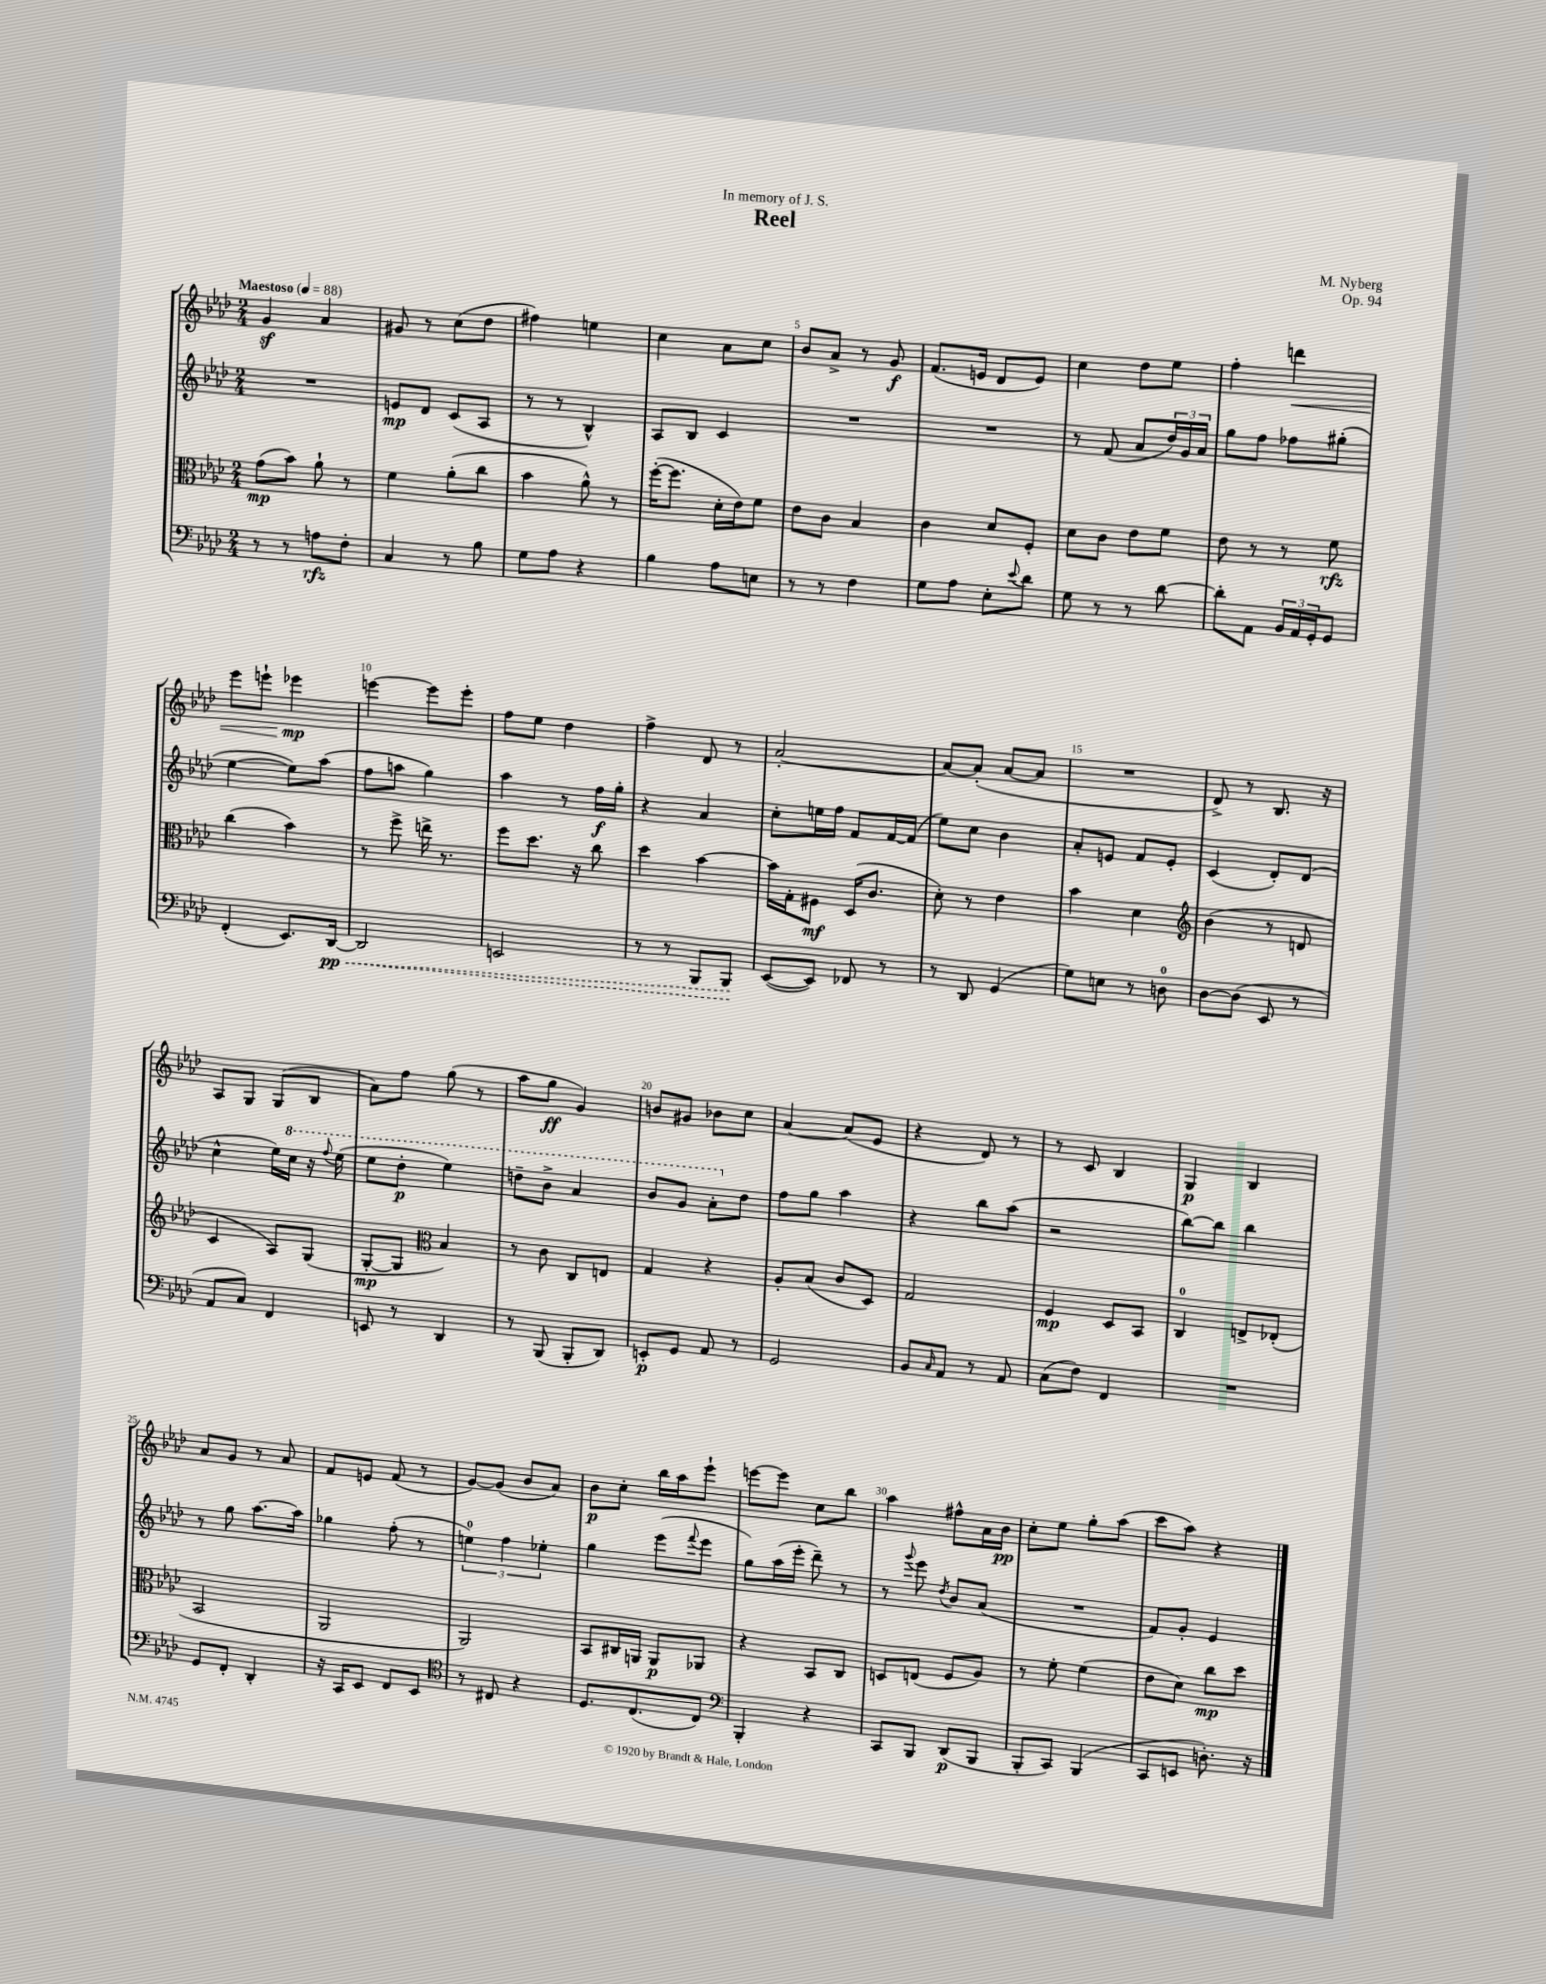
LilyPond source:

\header { title = "Reel" composer = "M. Nyberg" dedication = "In memory of J. S." opus = "Op. 94" }
<<
\new StaffGroup <<
\new Staff = "s0" {
    \clef treble \key aes \major \numericTimeSignature \time 2/4 \tempo "Maestoso" 4 = 88
    g'4\sf aes'4 |
    gis'8 r8 c''8( des''8 |
    fis''4) e''4 |
    c''4 aes'8 c''8 |
    bes'8 aes'8-> r8 g'8\f |
    f'8.( e'16 des'8 e'8) |
    c''4 des''8 ees''8 |
    f''4-. d'''4\< |
    ees'''8 e'''8-! ees'''4\mp\! |
    e'''4~ e'''8 e'''8-. |
    f''8 ees''8 des''4 |
    f''4-> des'8 r8 |
    aes'2~-. |
    aes'8~ aes'8-.( aes'8~ aes'8 |
    R2 |
    des'8->) r8 bes8. r16 |
    aes8 g8 g8( bes8 |
    aes'8) f''8 g''8( r8 |
    aes''8 g''8\ff g'4) |
    b'8 gis'8 bes'8 c''8 |
    aes'4~ aes'8( ees'8 |
    r4 des'8) r8 |
    r8 c'8 bes4 |
    g4\p bes4 |
    aes'8 g'8 r8 aes'8 |
    f'8 e'8 f'8( r8 |
    g'8~) g'8( bes'8 aes'8) |
    bes'8\p c''8-. bes''16 aes''16 ees'''8-! |
    e'''8~ e'''8 c''8 bes''8 |
    aes''4 fis''8-^ aes'16 bes'16\pp |
    c''8-. ees''8 g''8-. aes''8( |
    c'''8 aes''8) r4 \bar "|." |
}
\new Staff = "s1" {
    \clef treble \key aes \major \numericTimeSignature \time 2/4
    R2 |
    e'8\mp des'8 c'8( aes8 |
    r8 r8 bes4-^) |
    aes8 bes8 c'4 |
    R2 |
    R2 |
    r8 f'8( aes'8 \tuplet 3/2 { des''16) g'16 aes'16 } |
    g''8 f''8 fes''8 gis''8-.( |
    ees''4~ ees''8) aes''8( |
    f''8 a''8 g''4) |
    aes''4 r8 f''16\f g''16-. |
    r4 aes'4 |
    c''8-. e''16 f''16 f'8 f'16~ f'16( |
    ees''8) c''8 bes'4 |
    aes'8-. e'8 f'8 e'8-. |
    c'4( des'8-.) des'8( |
    c''4-^ ees''16) \ottava #1 c'''16 r16 \appoggiatura { f'''8 } ees'''16( |
    ees'''8 des'''8-.\p ees'''4) |
    d'''8-- bes''8-> aes''4 |
    bes''8 g''8 aes''8-. \ottava #0 des''8 |
    f''8 g''8 aes''4 |
    r4 bes''8 aes''8( |
    r2 |
    bes''8~) bes''8 bes''4 |
    r8 g''8 aes''8.~ aes''16 |
    ges''4 f''8-.( r8 |
    \tuplet 3/2 { e''4-0) f''4 ees''4-. } |
    g''4 ees'''8( \appoggiatura { f'''8 } ees'''8 |
    g''8) aes''16( ees'''16-. des'''8--) r8 |
    r8 \appoggiatura { g'''8 } ees'''8 \acciaccatura { des''8 } bes'8 aes'8( |
    R2 |
    f'8) g'8-. ees'4 \bar "|." |
}
\new Staff = "s2" {
    \clef alto \key aes \major \numericTimeSignature \time 2/4
    g'8\mp( bes'8) aes'8-! r8 |
    f'4 aes'8-.( c''8 |
    bes'4 aes'8-^) r8 |
    f''16~-.( f''8. des'16-. ees'16) f'8 |
    ees'8 c'8 bes4 |
    c'4 des'8 f8-. |
    des'8 c'8 ees'8 f'8 |
    ees'8 r8 r8 f'8\rfz |
    c''4( bes'4) |
    r8 f''8-> e''16-> r8. |
    f''8 des''8. r16 c''8 |
    des''4 bes'4~ |
    bes'16 g16-. fis8\mf des16( c'8. |
    des'8-.) r8 ees'4 |
    bes'4 des'4 |
    \clef treble bes'4( r8 d'8 |
    c'4 aes8) g8( |
    g8~-.\mp g8 \clef alto bes4) |
    r8 c'8 c8 e8 |
    g4 r4 |
    aes8-. bes8( c'8 des8) |
    g2 |
    f4\mp des8 bes,8 |
    c4-0 e8-> ees8-.( |
    bes,2 |
    aes,2 |
    aes,2) |
    bes,8 cis16 a,16 a,8\p aes,8 |
    r4 bes,8 c8 |
    d8 e8( f8 aes8) |
    r8 f'8-. f'4( |
    ees'8 des'8) c''8\mp des''8 \bar "|." |
}
\new Staff = "s3" {
    \clef bass \key aes \major \numericTimeSignature \time 2/4
    r8 r8 a8\rfz f8-. |
    c4 r8 bes8 |
    g8 aes8 r4 |
    bes4 aes8 e8 |
    r8 r8 f4 |
    g8 aes8 ees8-. \appoggiatura { ees'8 } des'8 |
    g8 r8 r8 des'8~ |
    des'8-. aes,8 \tuplet 3/2 { bes,16 aes,16 g,16-. } g,8 |
    f,4-.( ees,8.) \once \override Hairpin.style = #'dashed-line des,16~\pp\< |
    des,2 |
    e,2 |
    r8 r8 bes,,8 bes,,8\! |
    ees,8~( ees,8) fes,8 r8 |
    r8 des,8 g,4( |
    g8) e8 r8 d8-0 |
    des8~ des8( ees,8 r8 |
    aes,8 c8) f,4 |
    e,8 r8 des,4 |
    r8 bes,,8( bes,,8-. des,8) |
    e,8-.\p g,8 aes,8 r8 |
    g,2 |
    bes,8 \grace { c16 } aes,8 r8 aes,8 |
    c8( f8) f,4 |
    R2 |
    g,8 f,8-. des,4-. |
    r16 c,16 ees,8 f,8 ees,8 |
    \clef tenor r8 cis8 r4 |
    des8. c8.( c8) |
    \clef bass bes,,4-. r4 |
    c,8 bes,,8 des,8\p( bes,,8 |
    bes,,8-. c,8) bes,,4( |
    c,8 e,8 d8.-.) r16 \bar "|." |
}
>>
>>
\layout { \context { \Score \override BarNumber.break-visibility = ##(#f #t #t) barNumberVisibility = #(every-nth-bar-number-visible 5) } }
